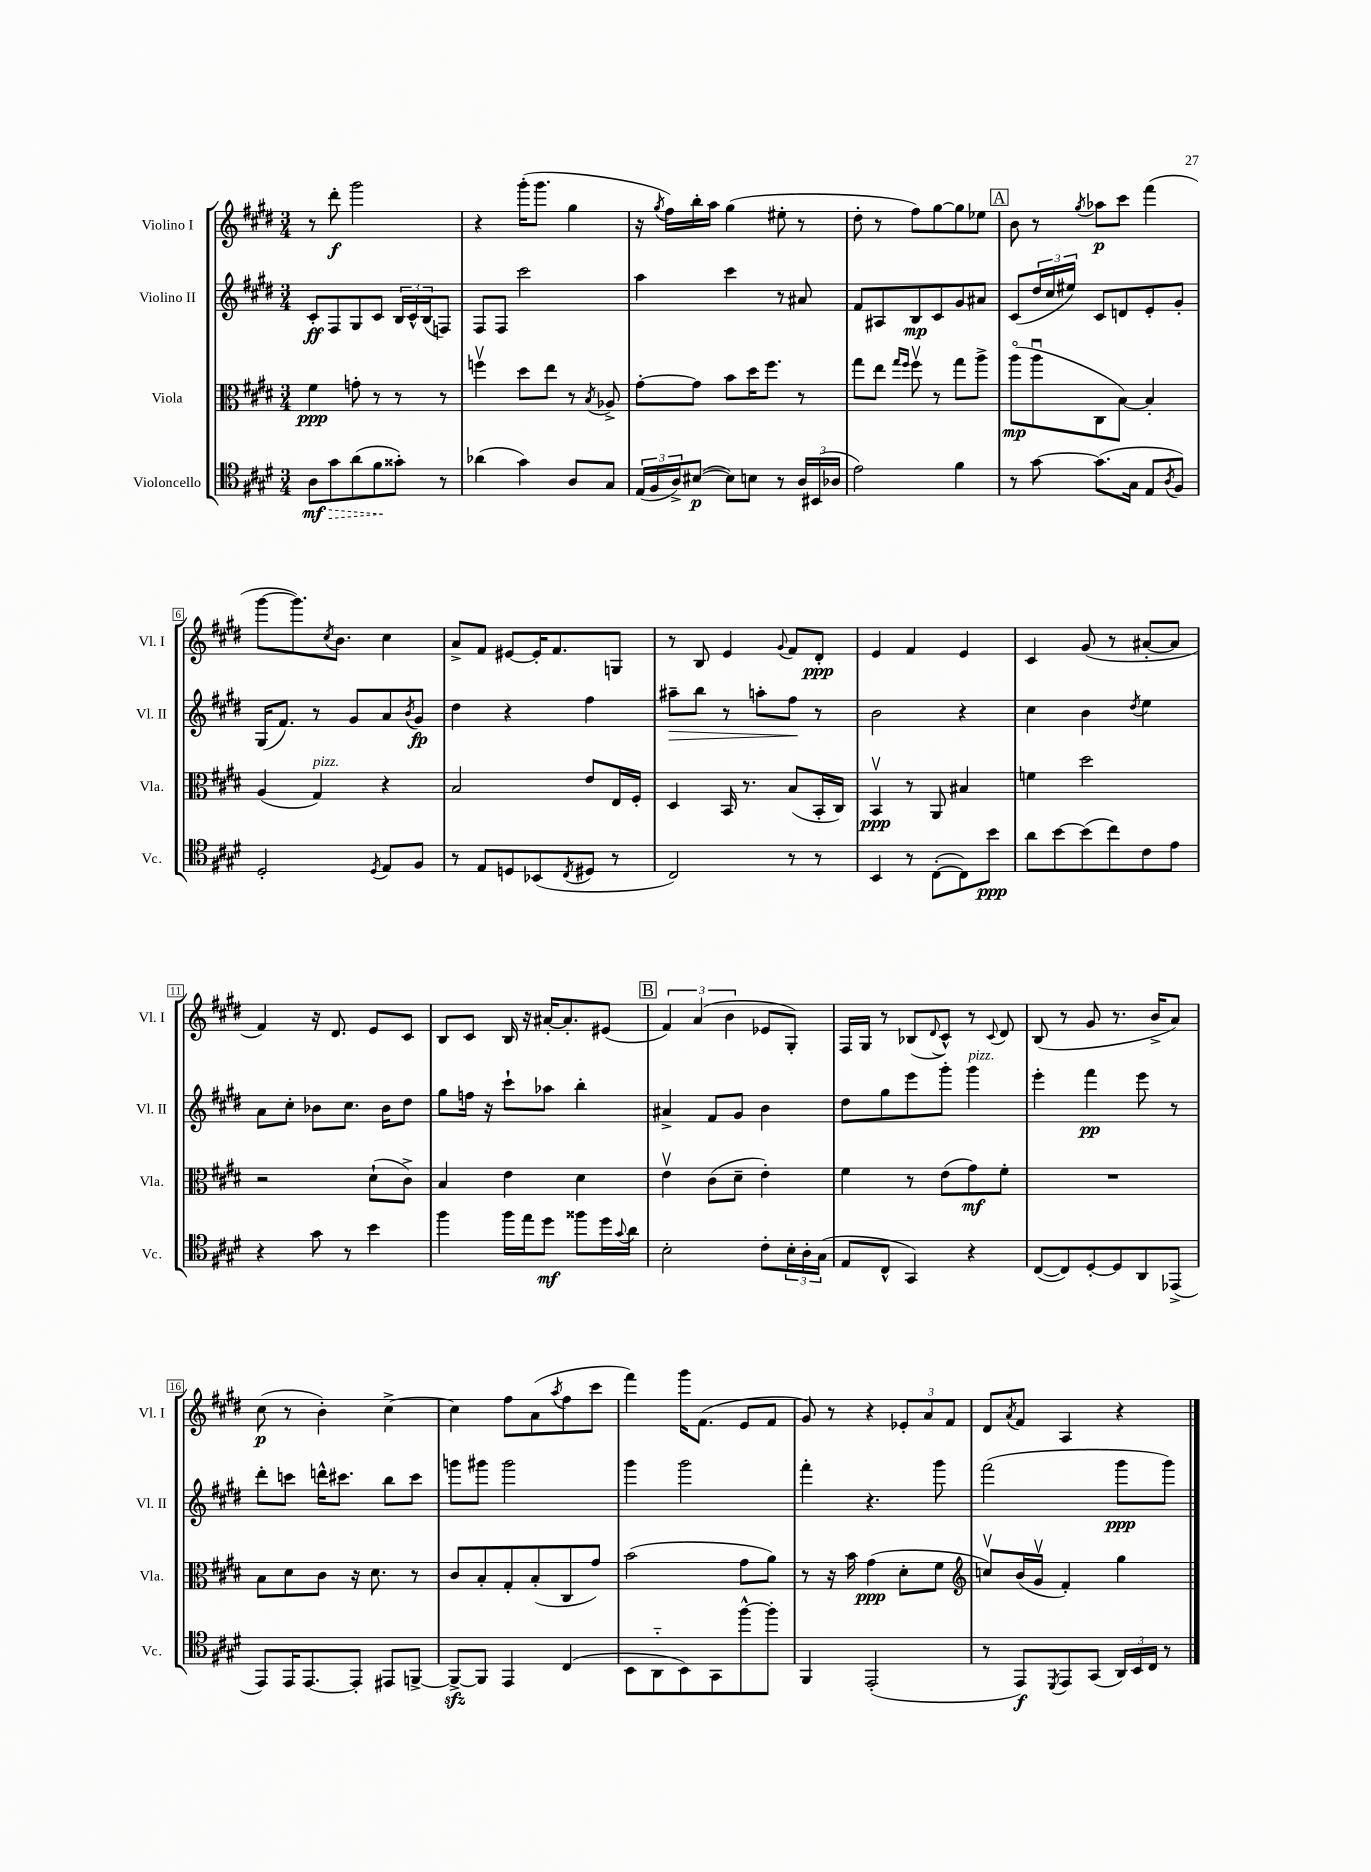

**kern	**dynam	**kern	**dynam	**kern	**dynam	**kern	**dynam
*part4	*part4	*part3	*part3	*part2	*part2	*part1	*part1
*staff4	*staff4	*staff3	*staff3	*staff2	*staff2	*staff1	*staff1
*I"Violoncello	*	*I"Viola	*	*I"Violino II	*	*I"Violino I	*
*I'Vc.	*	*I'Vla.	*	*I'Vl. II	*	*I'Vl. I	*
*clefC4	*	*clefC3	*	*clefG2	*	*clefG2	*
*k[f#c#g#d#]	*	*k[f#c#g#d#]	*	*k[f#c#g#d#]	*	*k[f#c#g#d#]	*
*M3/4	*	*M3/4	*	*M3/4	*	*M3/4	*
=1	=1	=1	=1	=1	=1	=1	=1
!	!LO:HP:b	!	!	!	!	!	!
8A\L	> mf	4f#\	ppp	8c#'/L	ff	8r	.
8g#\	.	.	.	8F#/	.	8ddd#'\	f
(8a\	.	8gn'\	.	8G#/	.	2ggg#\	.
8f#\	.	8r	.	8c#/J	.	.	.
8g##X'\J)	]	8r	.	24B/LL	.	.	.
.	.	.	.	24c#^^/	.	.	.
.	.	.	.	(24B/J	.	.	.
8r	.	8r	.	8Fn/J)	.	.	.
=2	=2	=2	=2	=2	=2	=2	=2
(4a-X\	.	4ffnv\	.	8F#/L	.	4r	.
.	.	.	.	8F#/J	.	.	.
4g#\)	.	8dd#\L	.	2ccc#\	.	(16ggg#'\KL	.
.	.	.	.	.	.	8.ggg#\J	.
.	.	8ee\J	.	.	.	.	.
8A/L	.	8r	.	.	.	4gg#\	.
.	.	8qB/	.	.	.	.	.
8G#/J	.	8A-X^/	.	.	.	.	.
=3	=3	=3	=3	=3	=3	=3	=3
(24E/LL	.	[8g#'\L	.	4aa\	.	16r	.
24F#/	.	.	.	.	.	.	.
.	.	.	.	.	.	8qgg#/	.
.	.	.	.	.	.	16ff#\LL)	.
24A^/J)	.	.	.	.	.	.	.
([8B#X/J	p	8g#\J]	.	.	.	16bb'\	.
.	.	.	.	.	.	16aa\JJ	.
8B#\L])	.	8b\L	.	4ccc#\	.	(4gg#\	.
8Bn\J	.	16dd#\K	.	.	.	.	.
.	.	8.ff#\J	.	.	.	.	.
8r	.	.	.	8r	.	8ee#X'\	.
24A/LL	.	8r	.	8a#X/	.	8r	.
(24BB#X/	.	.	.	.	.	.	.
24A-X/JJ	.	.	.	.	.	.	.
=4	=4	=4	=4	=4	=4	=4	=4
2e\)	.	8gg#\L	.	8f#/L	.	8dd#'\	.
.	.	8ee\J	.	8A#X/	.	8r	.
.	.	16qqgg#/LL	.	.	.	.	.
.	.	16qqff#/JJ	.	.	.	.	.
.	.	8ff#v\	.	8B/	mp	8ff#\L)	.
.	.	8r	.	8c#/	.	[8gg#\	.
4f#\	.	8gg#\L	.	8g#/	.	8gg#\]	.
.	.	8aa^\J	.	8a#X/J	.	8ee-X\J	.
!!LO:REH:place=s1:t=A
=5	=5	=5	=5	=5	=5	=5	=5
8r	.	(8aa\L	mp	(8c#/L	.	8b\	.
[8g#\	.	8aau\	.	24dd#/L	.	8r	.
.	.	.	.	24cc#/	.	.	.
.	.	.	.	24ee#X/JJ)	.	.	.
.	.	.	.	.	.	8qgg#/	.
(8.g#\L]	.	8C#\	.	8c#/L	.	8aa-X\L	p
.	.	[8B\J)	.	8dn/	.	8ccc#\J	.
16G#\Jk	.	.	.	.	.	.	.
8E/L	.	4B'/]	.	8e'/	.	(4fff#\	.
8qA/	.	.	.	.	.	.	.
8F#/J)	.	.	.	8g#'/J	.	.	.
!!LO:LB:g=z
=6	=6	=6	=6	=6	=6	=6	=6
2D#'/	.	(4A/	.	(16G#/KL	.	[8ggg#\L	.
.	.	.	.	8.f#/J)	.	.	.
.	.	.	.	.	.	8.ggg#\])	.
!	!	!LO:TX:a:i:t=pizz.	!	!	!	!	!
.	.	4G#/)	.	8r	.	.	.
.	.	.	.	.	.	8qcc#/	.
.	.	.	.	.	.	8.b\J	.
.	.	.	.	8g#/L	.	.	.
8qD#/	.	.	.	.	.	.	.
8E/L	.	4r	.	8a/	.	4cc#\	.
.	.	.	.	8qb/	.	.	.
8F#/J	.	.	.	8g#/J	fp	.	.
=7	=7	=7	=7	=7	=7	=7	=7
8r	.	2B/	.	4dd#\	.	8a^/L	.
8E/L	.	.	.	.	.	8f#/J	.
8Dn/	.	.	.	4r	.	[8e#X/L	.
(8BB-X/	.	.	.	.	.	16e#'/K]	.
.	.	.	.	.	.	8.f#/	.
8qC#/	.	.	.	.	.	.	.
8D#X/J	.	8e/L	.	4ff#\	.	.	.
8r	.	16E/L	.	.	.	8Gn/J	.
.	.	16F#'/JJ	.	.	.	.	.
=8	=8	=8	=8	=8	=8	=8	=8
!	!	!	!	!	!LO:HP:b	!	!
2C#/)	.	4D#/	.	8aa#X~\L	>	8r	.
.	.	.	.	8bb\J	.	8B/	.
.	.	16BB/	.	8r	.	4e/	.
.	.	8.r	.	.	.	.	.
.	.	.	.	8aan'\L	.	.	.
.	.	.	.	.	.	8qqg#/	.
8r	.	(8B/L	.	8ff#\J	.	8f#/L	.
8r	.	16BB'/L	.	8r	]	8d#'/J	ppp
.	.	16C#/JJ)	.	.	.	.	.
=9	=9	=9	=9	=9	=9	=9	=9
4BB/	.	4BBv/	ppp	2b\	.	4e/	.
8r	.	8r	.	.	.	4f#/	.
([8C#'\L	.	8AA/	.	.	.	.	.
8C#\])	.	4B#X/	.	4r	.	4e/	.
8b\J	ppp	.	.	.	.	.	.
=10	=10	=10	=10	=10	=10	=10	=10
8a\L	.	4fn\	.	4cc#\	.	4c#/	.
[8b\	.	.	.	.	.	.	.
(8b\]	.	2dd#\	.	4b\	.	(8g#/	.
8cc#\)	.	.	.	.	.	8r	.
.	.	.	.	8qdd#/	.	.	.
8c#\	.	.	.	4ee\	.	[8a#X'/L	.
8e\J	.	.	.	.	.	8a#/J]	.
!!LO:LB:g=z
=11	=11	=11	=11	=11	=11	=11	=11
4r	.	2r	.	8a\L	.	4f#/)	.
.	.	.	.	8cc#'\J	.	.	.
8g#\	.	.	.	8b-X\L	.	16r	.
.	.	.	.	.	.	8.d#/	.
8r	.	.	.	8.cc#\J	.	.	.
4b\	.	(8d#`\L	.	.	.	8e/L	.
.	.	.	.	16b-\KL	.	.	.
.	.	8c#^\J)	.	8dd#\J	.	8c#/J	.
=12	=12	=12	=12	=12	=12	=12	=12
4ff#\	.	4B/	.	8gg#\L	.	8B/L	.
.	.	.	.	16ffn\Jk	.	8c#/J	.
.	.	.	.	16r	.	.	.
16ff#\LL	.	4e\	.	8ccc#`\L	.	16B/	.
16ee\J	.	.	.	.	.	16r	.
8dd#\J	mf	.	.	8aa-X\J	.	[16a#X'/KL	.
.	.	.	.	.	.	8.a#'/]	.
8ff##X\L	.	4d#\	.	4bb'\	.	.	.
16dd#\L	.	.	.	.	.	(8e#X/J	.
8qqg#/	.	.	.	.	.	.	.
16a\JJ	.	.	.	.	.	.	.
!!LO:REH:place=s1:t=B
=13	=13	=13	=13	=13	=13	=13	=13
2B'\	.	4ev\	.	4a#X^/	.	6f#/)	.
.	.	.	.	.	.	(6a/	.
.	.	(8c#\L	.	8f#/L	.	.	.
.	.	.	.	.	.	6b\	.
.	.	8d#~\J	.	8g#/J	.	.	.
8c#'\L	.	4e'\)	.	4b\	.	8e-X/L	.
24B'\L	.	.	.	.	.	8G#'/J)	.
24A'\	.	.	.	.	.	.	.
(24G#\JJ	.	.	.	.	.	.	.
=14	=14	=14	=14	=14	=14	=14	=14
8E/L	.	4f#\	.	8dd#\L	.	16F#/LL	.
.	.	.	.	.	.	16G#/JJ	.
8C#^^/J	.	.	.	8gg#\	.	8r	.
4GG#/)	.	8r	.	8eee\	.	(8B-X/L	.
.	.	.	.	.	.	8qqd#/	.
.	.	(8e\L	.	8ggg#'\J	.	8c#^^/J)	.
!	!	!	!	!LO:TX:a:i:t=pizz.	!	!	!
4r	.	8g#\)	mf	4ggg#\	.	8r	.
.	.	.	.	.	.	8qqc#/	.
.	.	8f#'\J	.	.	.	8d#/	.
=15	=15	=15	=15	=15	=15	=15	=15
([8C#/L	.	2.r	.	4eee'\	.	(8B/	.
8C#/])	.	.	.	.	.	8r	.
[8D#'/	.	.	.	4fff#\	pp	8g#/	.
8D#/]	.	.	.	.	.	8.r	.
8AA/	.	.	.	8eee\	.	.	.
.	.	.	.	.	.	16b^/KL	.
(8EE-X^/J	.	.	.	8r	.	8a/J)	.
!!LO:LB:g=z
=16	=16	=16	=16	=16	=16	=16	=16
8EE/L)	.	8B\L	.	8ddd#'\L	.	(8cc#\	p
16EE/K	.	8d#\	.	8cccn\J	.	8r	.
[8.EE/	.	.	.	.	.	.	.
.	.	8c#\J	.	16dddn^^\KL	.	4b'\)	.
.	.	.	.	8.ccc#X\J	.	.	.
8EE'/J]	.	16r	.	.	.	.	.
.	.	8.d#\	.	.	.	.	.
8EE#X/L	.	.	.	8bb\L	.	[4cc#^\	.
[8FFn^/J	.	8r	.	8ccc#\J	.	.	.
=17	=17	=17	=17	=17	=17	=17	=17
8FFzz^/L_	.	8c#/L	.	8gggn\L	.	4cc#\]	.
8FF/J]	.	8B'/	.	8ggg#X\J	.	.	.
4EE/	.	8G#'/	.	2ggg#\	.	8ff#\L	.
.	.	(8B'/	.	.	.	(8a\	.
.	.	.	.	.	.	8qaa/	.
(4C#/	.	8C#/	.	.	.	8ff#\	.
.	.	8g#/J)	.	.	.	8ccc#\J	.
=18	=18	=18	=18	=18	=18	=18	=18
8BB\L	.	(2b\	.	4ggg#\	.	4fff#\)	.
8AA\	.	.	.	.	.	.	.
8BB\)	.	.	.	2ggg#\	.	16ggg#\KL	.
.	.	.	.	.	.	(8.f#\J	.
8GG#\	.	.	.	.	.	.	.
[8ff#^^\	.	8g#\L	.	.	.	8e/L	.
8ff#'\J]	.	8a\J)	.	.	.	8f#/J	.
=19	=19	=19	=19	=19	=19	=19	=19
4FF#/	.	8r	.	4fff#'\	.	8g#/)	.
.	.	16r	.	.	.	8r	.
.	.	16b\	.	.	.	.	.
(2EE'/	.	(4g#\	ppp	4.r	.	4r	.
.	.	8d#'\L	.	.	.	12e-X'/L	.
.	.	.	.	.	.	12a/	.
.	.	8f#\J	.	8ggg#\	.	.	.
.	.	.	.	.	.	12f#/J	.
=20	=20	=20	=20	=20	=20	=20	=20
*	*	*clefG2	*	*	*	*	*
8r	.	8ccnv/L)	.	(2fff#\	.	8d#/L	.
.	.	.	.	.	.	8qa/	.
8EE/L)	f	(16b/L	.	.	.	8f#/J	.
.	.	16g#v/JJ	.	.	.	.	.
8qDD#/	.	.	.	.	.	.	.
8EE/	.	4f#'/)	.	.	.	4A/	.
(8GG#/J	.	.	.	.	.	.	.
24AA/LL)	.	4gg#\	.	8ggg#\L	ppp	4r	.
24BB/	.	.	.	.	.	.	.
24C#/JJ	.	.	.	.	.	.	.
8r	.	.	.	8ggg#\J)	.	.	.
==	==	==	==	==	==	==	==
*-	*-	*-	*-	*-	*-	*-	*-
